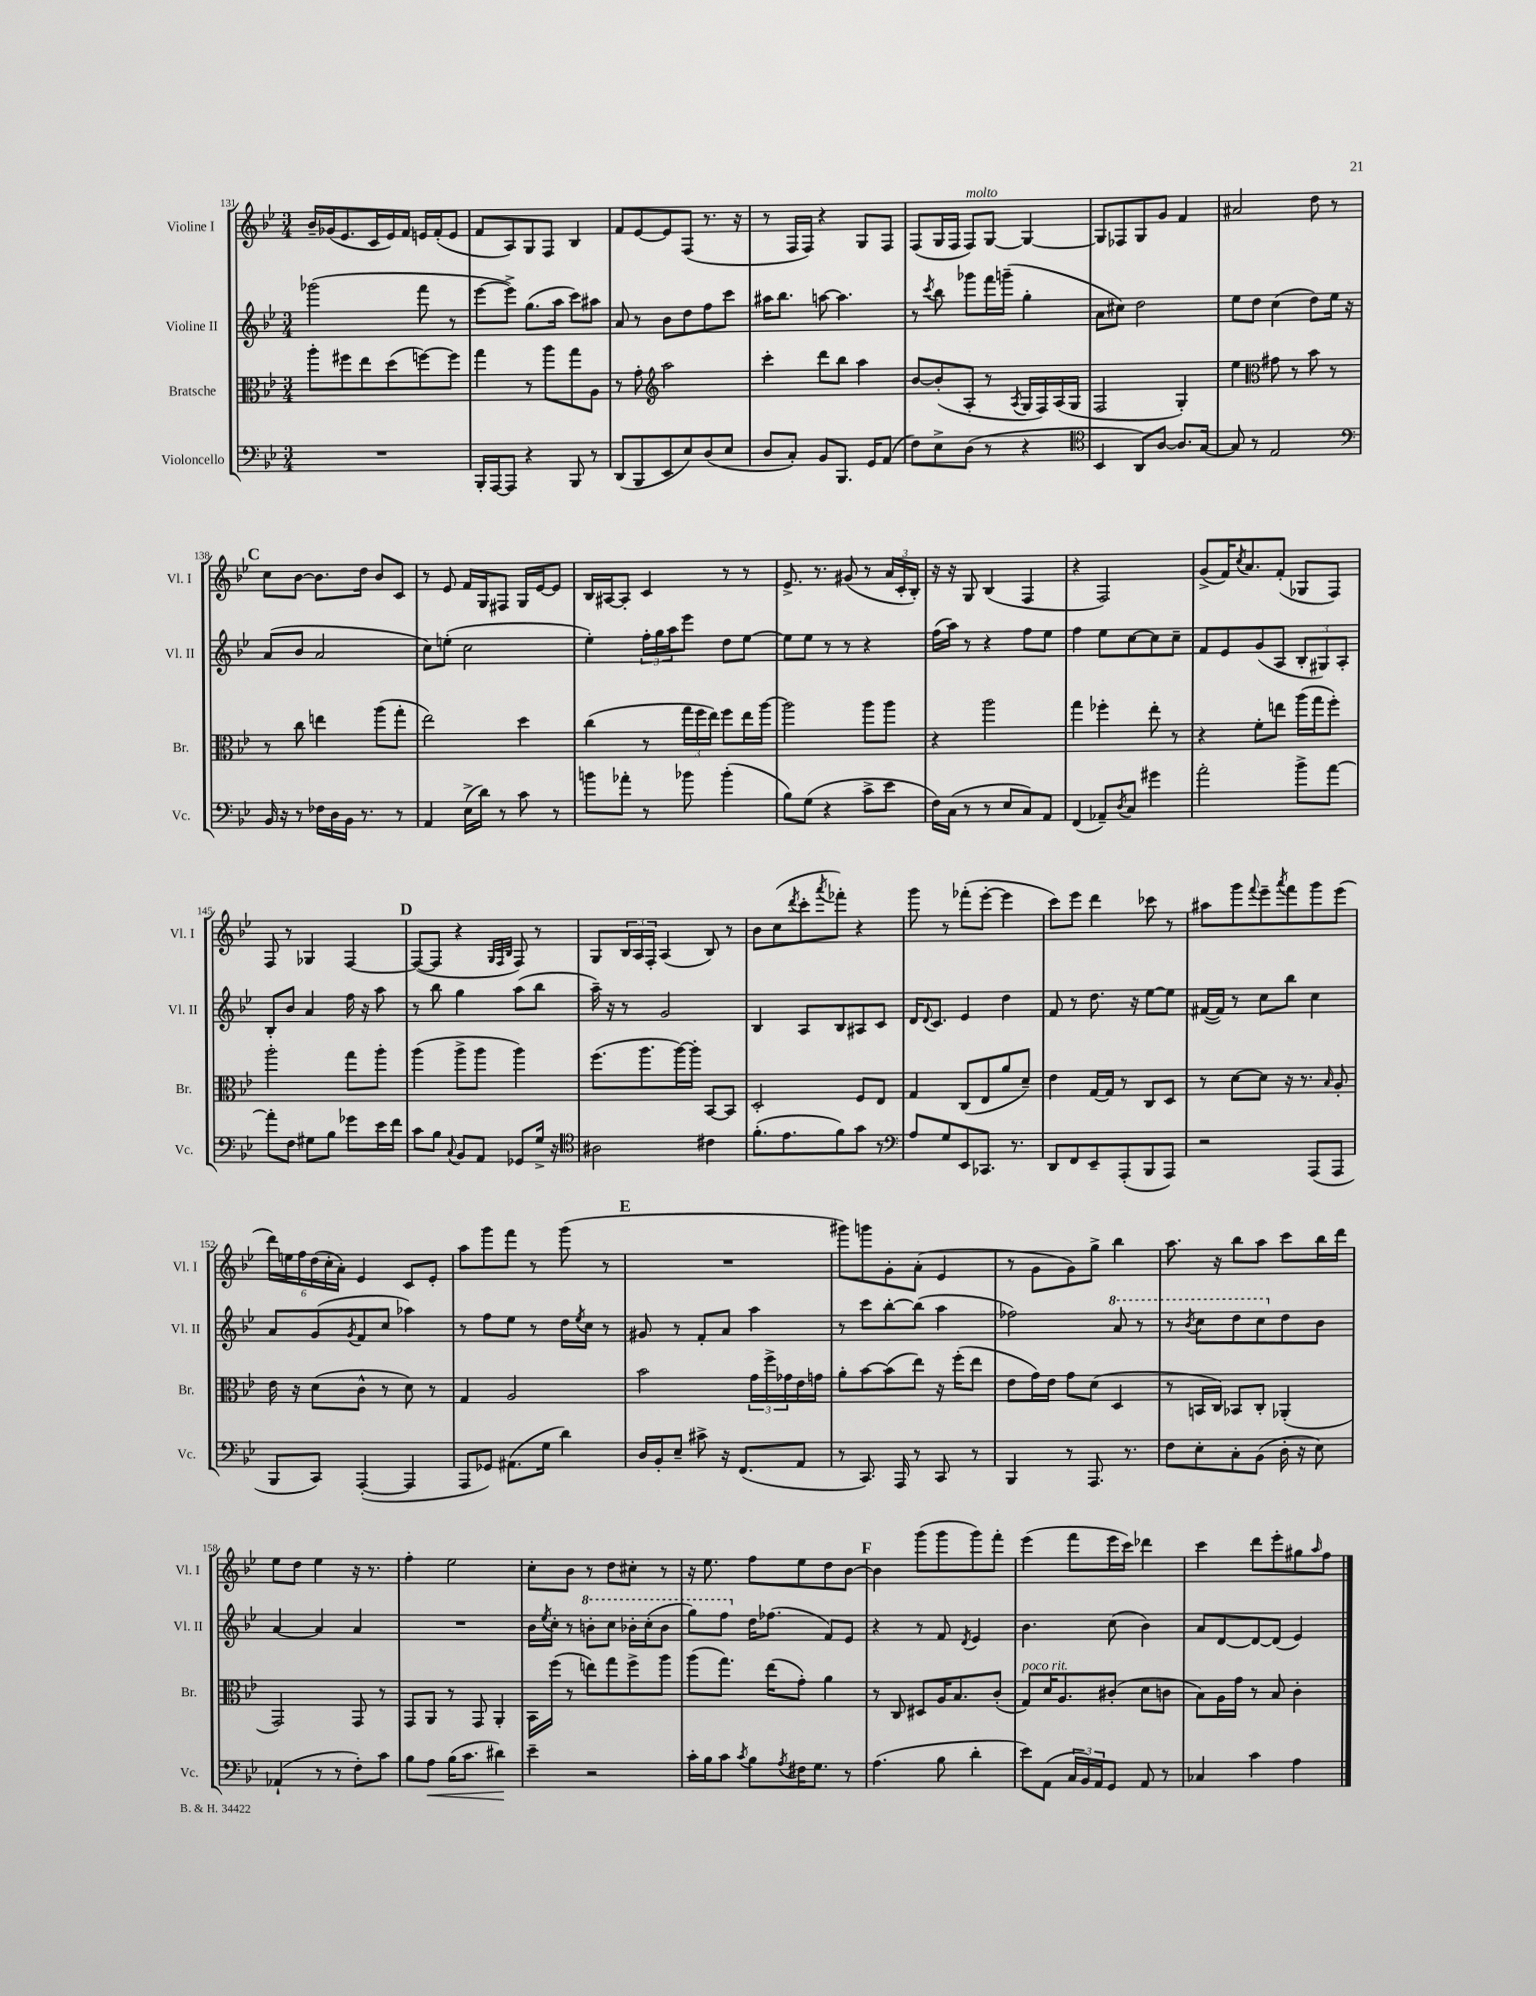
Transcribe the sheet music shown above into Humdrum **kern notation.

**kern	**kern	**kern	**kern
*staff4	*staff3	*staff2	*staff1
*clefF4	*clefC3	*clefG2	*clefG2
*k[b-e-]	*k[b-e-]	*k[b-e-]	*k[b-e-]
*M3/4	*M3/4	*M3/4	*M3/4
2.r	8aa'	(2ggg-	16b-~
.	.	.	(16g-
.	8ff#	.	8.e-
.	8ee-	.	.
.	.	.	16c
.	(8dd	.	16e-)
.	.	.	16f
.	[8ff)	8fff	16e
.	.	.	(16f'
.	8ff]	8r	8e
=	=	=	=
16BBB-'	4gg	[8eee-	8f
[16AAA	.	.	.
8AAA]	.	8eee-^])	8A)
4r	8r	(8.gg	8G
.	8aa	.	8F
.	.	16aa	.
8BBB-	8gg	8ccc)	4B-
8r	8A	8aa#	.
=	=	=	=
(8DD	8r	8a	8f
8BBB-	8g'	8r	[8e-
*	*clefG2	*	*
8EE-	2aa	8b-	8e-]
8E-)	.	8dd	(8F
(8D	.	8ff	8.r
8E-	.	8ccc	.
.	.	.	16r
=	=	=	=
8D	4ccc'	16aa#	8r
.	.	8.bb-	.
8C')	.	.	16F
.	.	.	16F)
8BB-	8ddd	[8aa	4r
8.BBB-	8bb-	4.aa]	.
.	4aa	.	8G
16GG	.	.	.
(8AA	.	.	8F
=	=	=	=
8F)	[8b-	8r	(8F
.	.	8qccc	.
8E-^	(8b-']	8bb-	16G
.	.	.	16F
(8D	8A'	8ggg-	8F)
8r	8r	16fff	[8G
.	.	(16ggg~	.
.	8qA	.	.
4r	16G	4gg'	4G_
.	16F)	.	.
.	(16A	.	.
.	16G	.	.
=	=	=	=
*clefC4	*	*	*
4BB-	2F	8a	8G]
.	.	8cc#)	8F-
8AA)	.	2dd	8G
[8A	.	.	8g
8.A]	4G')	.	4f
[16G	.	.	.
=	=	=	=
8G]	4ee-	8ee-	2a#
8r	.	8dd	.
*	*clefC3	*	*
2E-	8g#	(4cc	.
.	8r	.	.
.	8b-	8dd)	8dd
.	8r	16ee-	8r
.	.	16r	.
=	=	=	=
*clefF4	*	*	*
16BB-	8r	(8a	8cc
16r	.	.	.
8r	8cc	8b-	[8b-
16F-	4ee	2a	8.b-]
16D	.	.	.
16BB-	.	.	.
8.r	.	.	16dd
.	(8aa	.	8b-
8r	8gg'	.	8c
=	=	=	=
4AA	2ee-)	8cc)	8r
.	.	(8ee'	8e-
(16E-^	.	2cc	16f
16d)	.	.	16G
8r	.	.	8F#
8c	4dd	.	16G
.	.	.	[16e-
8r	.	.	8e-]
=	=	=	=
8b	(4cc	4ee-')	16B-
.	.	.	[16A#
8a-'	.	.	8A#']
8r	8r	24ff'	4c
.	.	24gg	.
.	.	24aa	.
8b-	24gg	8eee-	.
.	24ff	.	.
.	24ee-)	.	.
(4b-'	8ff	8dd	8r
.	16ee-	[8ee-	8r
.	[16aa	.	.
=	=	=	=
8B-)	2aa]	8ee-]	8.e-^
(8G	.	8ee-	.
.	.	.	8.r
4r	.	8r	.
.	.	8r	(8g#
8c^	8aa	4r	8r
8e-	8aa	.	24a
.	.	.	24c'
.	.	.	24B-')
=	=	=	=
16F)	4r	(16ff	16r
(16C	.	16aa)	16r
8r	.	8r	8G
8r	2aa	4r	(4B-
8E-	.	.	.
8C)	.	8ff	4F
8AA	.	8ee-	.
=	=	=	=
(4FF	4gg	4ff	4r
8AA-~)	4ff-'	8ee-	2F)
8qD	.	.	.
8C	.	[8cc	.
4g#	8ee-'	8cc]	.
.	8r	8cc~	.
=	=	=	=
2a'	4r	8f	(8g^
.	.	8e-	16f)
.	.	.	8qcc
.	.	.	8.a
.	8f'	(8g	.
.	8ee	8A	(8f'
8b-^	(16aa	12B-'	8G-
.	16gg	.	.
.	.	12G#)	.
[8a	8ff')	.	8F)
.	.	12A'	.
=	=	=	=
8a']	2aa'	8B-'	8F
8F	.	8b-	8r
8G#	.	4a	4G-
8B-	.	.	.
8g-	8gg	16ff	[4F
.	.	16r	.
16e-	8aa'	8aa	.
16f	.	.	.
=	=	=	=
8c	(4aa	8r	(8F_
8B-	.	8bb-	8F]
8qqC	.	.	.
8BB-	8aa^	4gg	4r
8AA	8aa	.	.
.	.	.	32qqG
.	.	.	32qqF
.	.	.	32qqB-
8GG-	4aa)	(8aa	8F)
16G^	.	8bb-	8r
16r	.	.	.
=	=	=	=
*clefC4	*	*	*
2A#	(8.ff	16aa~)	8G
.	.	16r	.
.	.	8r	24B-
.	.	.	24A
.	8.aa	.	.
.	.	.	24F'
.	.	2g	(4A
.	[16aa)	.	.
.	16aa']	.	.
4c#	[8BB-	.	8B-)
.	8BB-]	.	8r
=	=	=	=
(8.f'	2D'	4B-	8b-
.	.	.	(8cc
8.e-	.	.	.
.	.	.	8qddd
.	.	8A	8ccc'
.	.	.	8qaaa
8f)	.	8B-	8fff-')
8g	8F	8A#	4r
8r	8E-	8c	.
=	=	=	=
*clefF4	*	*	*
8A	4G	16d	8ggg
.	.	8qqd	.
.	.	8.c	.
8G	.	.	8r
8EE-	(8C	4e-	(8fff-'
8.CC-	8E-	.	[8eee-'
.	8a	4dd	4eee-]
8.r	.	.	.
.	8d~)	.	.
=	=	=	=
8DD	4e-	8f	8ccc)
8FF	.	8r	8eee-
8EE-~	[16G	8.dd	4ddd
.	16G]	.	.
(8AAA'	8r	.	.
.	.	16r	.
8BBB-	8C	[8ee-	8ccc-
8AAA)	8D	8ee-]	8r
=	=	=	=
2r	8r	([16f#	8aa#
.	.	16f#])	.
.	[8d	8r	8ggg
.	.	.	8qqfff
.	8d]	8cc	8eee-~
.	.	.	8qaaa
.	16r	8bb-	8fff
.	8.r	.	.
(8AAA	.	4cc	8ggg
.	16qqB-	.	.
8AAA	8A'	.	(8eee-
=	=	=	=
8BBB-	16e-	8a	24ddd)
.	.	.	24ee
.	16r	.	.
.	.	.	24ff
8CC)	(8d	(8g	(24dd
.	.	.	24cc'
.	.	.	24a')
.	.	8qg	.
([4AAA'	8c^^	8f	4e-
.	8r	8cc	.
4AAA]	8d)	4aa-)	8c
.	8r	.	8e-'
=	=	=	=
8AAA	4G	8r	8aa
8GG-)	.	8ff	8ggg
(8.AA#	2A	8ee-	8fff
.	.	8r	8r
16G	.	.	.
4d)	.	16dd	(8ggg
.	.	8qee-	.
.	.	16cc	.
.	.	8r	8r
=	=	=	=
16D	2b-	8g#	2.r
16BB-'	.	.	.
8E-~	.	8r	.
8c#^	.	8f'	.
16r	.	8a	.
(8.FF	.	.	.
.	24g	4aa	.
.	24ff^	.	.
.	24g-	.	.
8AA	16e-	.	.
.	16g	.	.
=	=	=	=
8r	8a'	8r	8ggg#)
8.CC)	[8b-	8ccc	8ggg
.	(8b-]	[8bb-'	8g'
16AAA	.	.	.
8r	8ee-)	(8bb-]	(8a'
8CC	16r	4aa	4e-
.	(16ff'	.	.
8r	8ee-	.	.
=	=	=	=
4BBB-	8e-	2ff-)	8r
.	16g)	.	8g
.	16e-	.	.
8r	8g	.	8g)
8.AAA	(8d	.	8gg^
.	4D	8aa	4bb-
8.r	.	.	.
.	.	8r	.
=	=	=	=
8F	8r	8r	8.aa
.	.	8qbb-	.
8E-'	16BB	8ccc	.
.	16C)	.	16r
8C'	8BB-	8ddd	8bb-
(8BB-	8C'	8ccc	8aa
16D'	(4AA-'	8dd	8ccc
16r	.	.	.
8E-)	.	8b-	16bb-
.	.	.	16ddd
=	=	=	=
(4AA-`	2GG)	[4a	8ee-
.	.	.	8dd
8r	.	4a]	4ee-
8r	.	.	.
8F')	8GG	4a	16r
.	.	.	8.r
8c	8r	.	.
=	=	=	=
8B-	8GG	2.r	4ff'
8A	8AA	.	.
(16B-	8r	.	2ee-
8.c	.	.	.
.	8GG	.	.
4d#)	4AA'	.	.
=	=	=	=
4e-~	16BB-	16b-	8cc'
.	.	8qee-	.
.	(16ff	16cc'	.
.	8r	8r	8b-
2r	8ee)	8bb'	8r
.	8gg	8ccc	8dd
.	8ff^	16bb-'	8cc#'
.	.	(16ccc'	.
.	8aa	8bb-	8r
=	=	=	=
16c'	(8aa	8ggg)	16r
16B-	.	.	8.ee-
8c	8.gg)	8fff	.
8qc	.	.	.
8B-	.	16dd	8ff
.	(16ee-	(8.ff-	.
8qA	.	.	.
16F#	8g')	.	8ee-
8.G	.	.	.
.	4a	8f)	8dd
8r	.	8e-	[8b-
=	=	=	=
(4.A	8r	4r	4b-]
.	8C	.	.
.	8D#	8r	(8ggg
8B-	16A	8f	8ggg
.	8.B-	.	.
.	.	8qd	.
4d'	.	4e-	8ggg)
.	(8c'	.	8fff'
=	=	=	=
8e-)	8G)	4.b-	(4eee-
(8AA	16d	.	.
.	8.A	.	.
24C	.	.	8fff
24BB-)	.	.	.
24AA	.	.	.
8GG	(8c#'	(8cc	16eee-
.	.	.	16ccc)
8AA	8d	4b-)	4ddd-
8r	8c	.	.
=	=	=	=
4C-	8B-)	8a	4ccc
.	16A	[8d	.
.	16g	.	.
4c	8r	8d_	8ddd
.	8B-	(8d]	8eee-'
4A	4c'	4e-)	8gg#
.	.	.	16qqaa
.	.	.	8ff
==	==	==	==
*-	*-	*-	*-
